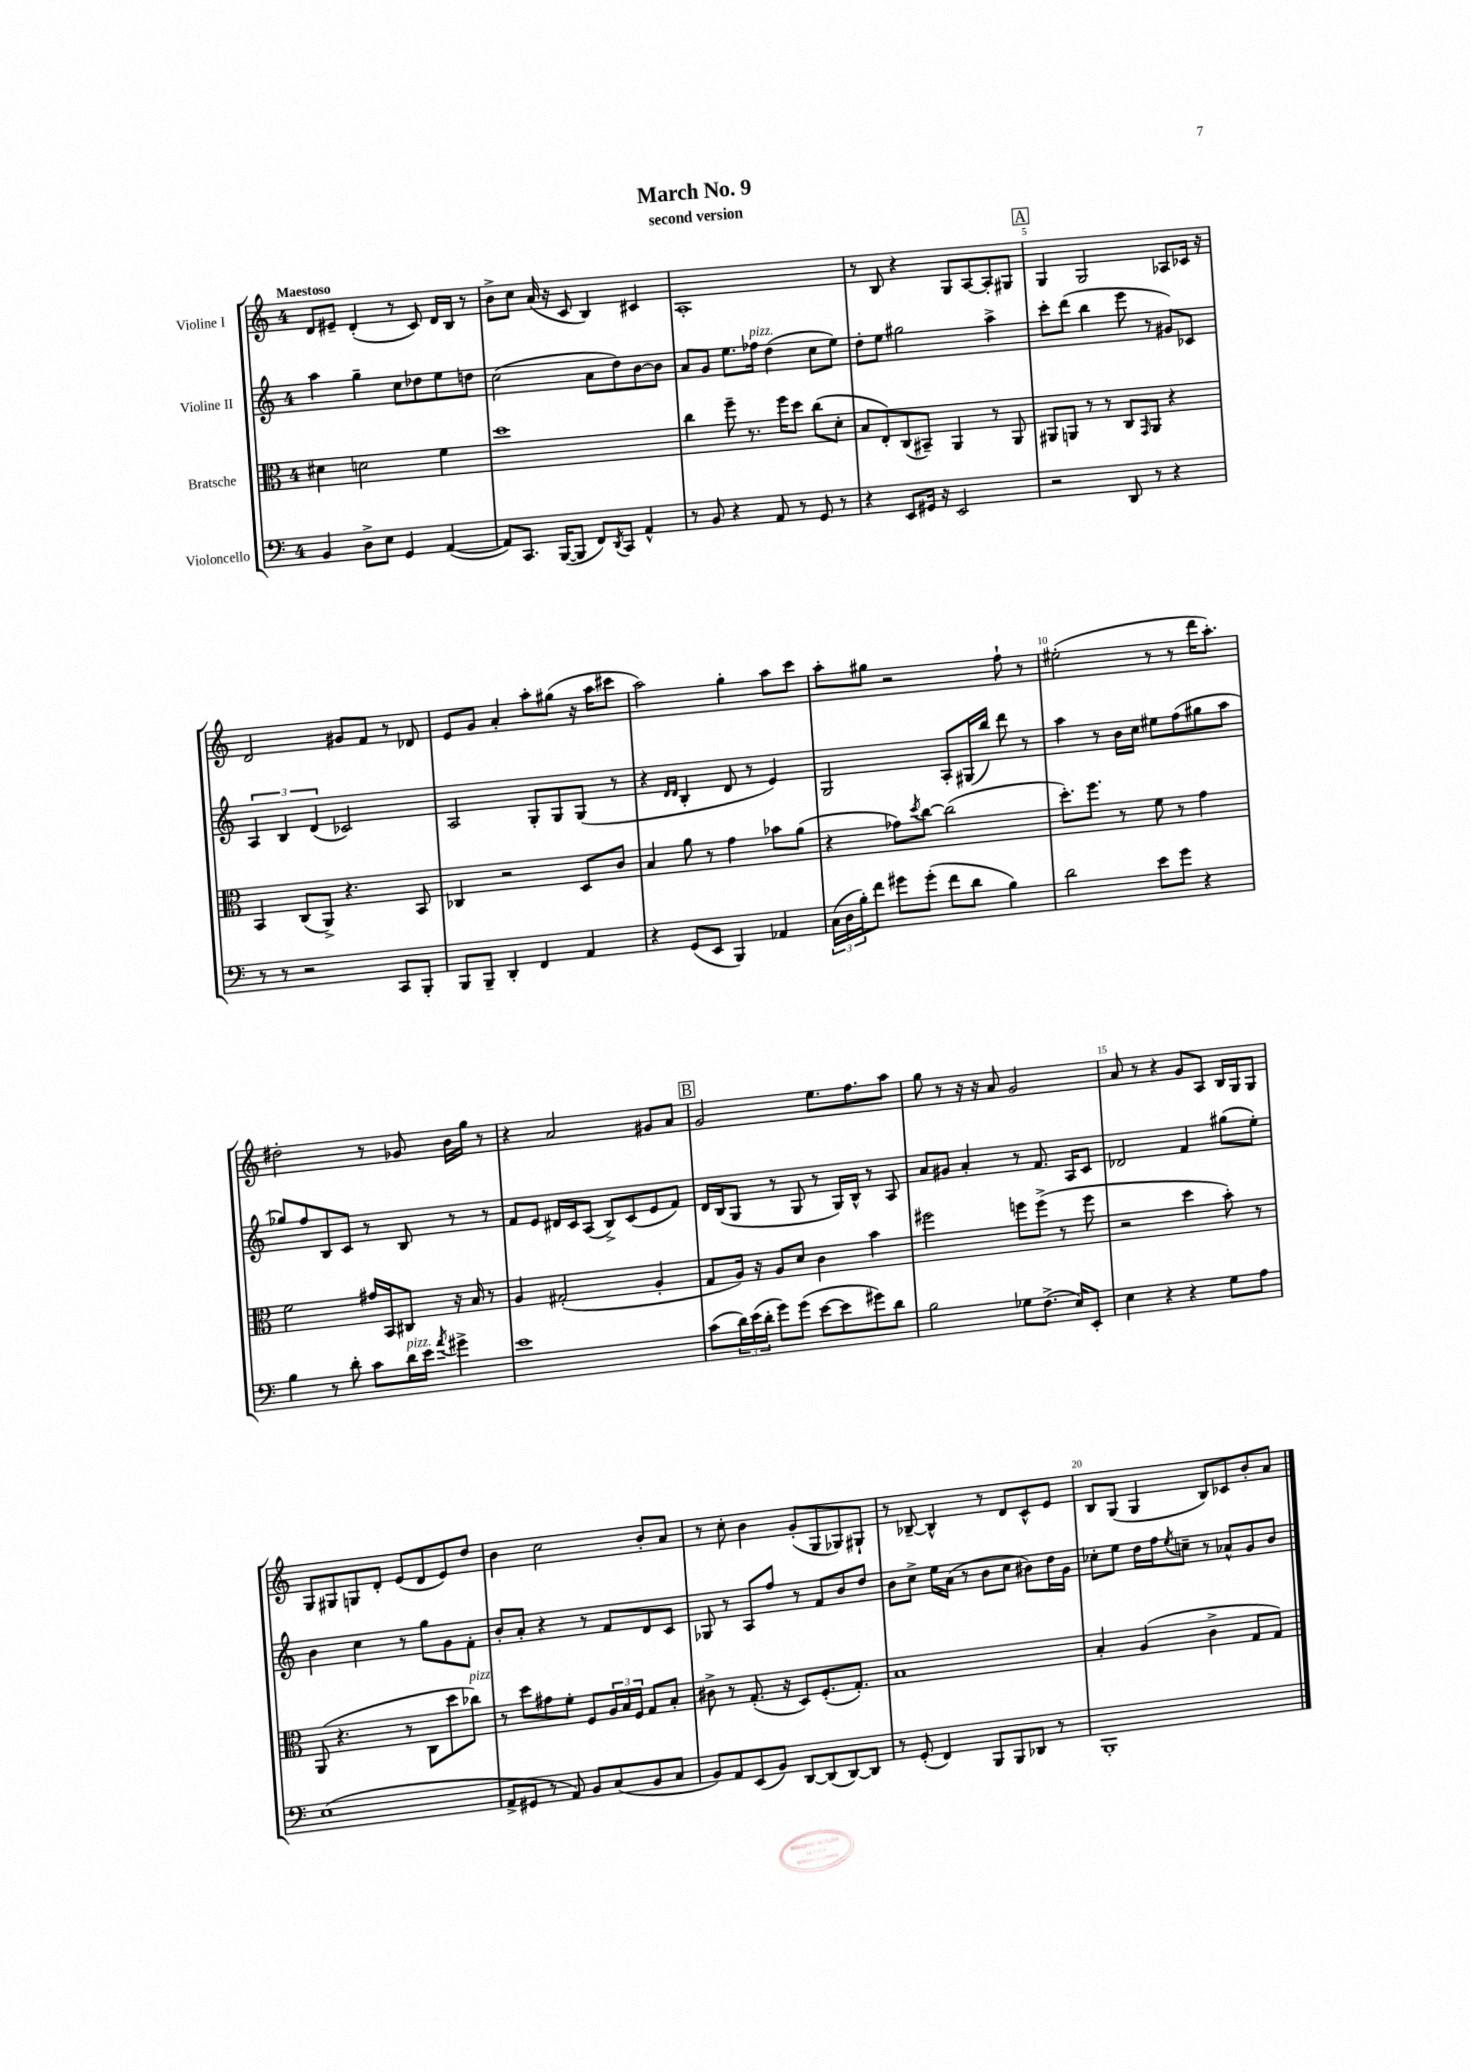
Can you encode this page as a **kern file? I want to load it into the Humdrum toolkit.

**kern	**kern	**kern	**kern
*staff4	*staff3	*staff2	*staff1
*clefF4	*clefC3	*clefG2	*clefG2
*k[]	*k[]	*k[]	*k[]
*M4/4	*M4/4	*M4/4	*M4/4
4BB	4d#	4aa	8d
.	.	.	8e#~
8D^	2d	4gg~	(4d'
8E	.	.	.
4GG	.	8cc	8r
.	.	8dd-	8c)
([4AA	4f	8ee	16d
.	.	.	16B
.	.	8dd	8r
=	=	=	=
8AA])	1dd	(2cc	8b^
8.CC	.	.	8cc
.	.	.	(16a
([16BBB	.	.	16r
8BBB]	.	.	8c
8FF)	.	8a	4B)
8qDD	.	.	.
8CC	.	8dd)	.
4AA^^	.	[8b	4c#
.	.	8b]	.
=	=	=	=
8r	4cc	8a	1A'
8BB	.	8g	.
4r	8ff~	8.ee	.
.	8.r	.	.
.	.	16ff-	.
8AA	.	(4dd	.
.	16ff	.	.
8r	8dd	.	.
8GG	(8cc	8cc	.
8r	8d'	8ee)	.
=	=	=	=
4r	8B	8dd'	8r
.	8E')	8ee	8B
8EE	(8C	2gg#	4r
16GG#	8BB#~)	.	.
16r	.	.	.
2EE	4AA	.	8G
.	.	.	[8A
.	8r	4aa^	8A']
.	8AA	.	8G#
=	=	=	=
2r	8AA#	8ccc'	4G
.	8AA	(8ddd	.
.	8r	4bb	2G
.	8r	.	.
8DD	8C	8eee	.
.	16qqGG	.	.
8r	8AA	8r	.
4r	4r	8g#)	8A-
.	.	8c-	16c-
.	.	.	16r
=	=	=	=
8r	4BB	6A	2d
8r	.	.	.
.	.	6B	.
2r	(8C	.	.
.	.	(6d	.
.	8AA^)	.	.
.	4.r	2c-)	8g#
.	.	.	8f
8CC	.	.	8r
8BBB'	8BB	.	8d-
=	=	=	=
8BBB	4C-	2A	8e
8BBB~	.	.	8g
4DD'	2r	.	4a'
4FF	.	8G'	8aa'
.	.	8G	(8gg#
4AA	8D	(8G	16r
.	.	.	16aa
.	8c	8r	8ccc#
=	=	=	=
4r	4B	4r	2aa)
.	.	16qqd	.
.	.	16qqd	.
(8GG	8a	4B'	.
8EE	8r	.	.
4BBB)	4g	8d	4gg'
.	.	8r	.
4AA-	8b-	4e)	8aa
.	(8a	.	8ccc
=	=	=	=
(24C	4r	2G	8aa'
24D	.	.	.
24B')	.	.	.
8f	.	.	8gg#
8g#	8g-)	.	2r
.	8qdd	.	.
(8g#'	[8cc	.	.
8f	(2cc]	8A'	.
8d	.	(16G#	.
.	.	16bb)	.
4B)	.	8ddd	8ff`
.	.	8r	8r
=	=	=	=
2d	8.dd')	4aa	(2ee#'
.	8.ff	.	.
.	.	8r	.
.	8r	16b	.
.	.	16cc	.
8e	8f	8ee#	8r
8g	8r	(8ff	8r
4r	4g	8gg#	16ddd
.	.	.	8.aa')
.	.	8aa	.
=	=	=	=
4B	2f	8gg-)	2dd#'
.	.	8ff	.
8r	.	8B	.
8d'	.	8c	.
8c	16g#	8r	8r
.	16BB	.	.
16d	8C#	8B	8g-
16e	.	.	.
8qa	.	.	.
4g#^	16r	8r	16b
.	16B	.	16gg
.	8r	8r	8r
=	=	=	=
1e	4A	8f	4r
.	.	8e	.
.	(2G#'	16d#	2a
.	.	16c	.
.	.	(8A	.
.	.	8B^)	.
.	.	(8c	.
.	4A'	8e	8g#
.	.	8f)	8a
=	=	=	=
(8c	8G	16d	2g
.	.	(16B	.
24d)	16A)	8G	.
(24e	.	.	.
.	16r	.	.
24d'	.	.	.
8g)	8A	8r	.
(8g	8d	8G	.
[8e	4c	8r	8.ee
8e]	.	16G)	.
.	.	16B^^	8.ff
8g#)	4b	8r	.
8d	.	8A	8aa
=	=	=	=
2B	2ff#	8a	8gg
.	.	8g#	8r
.	.	4a'	16r
.	.	.	16r
.	.	.	8a
8G-	8ff	8r	2g
(8.F^	(8ff^	8.f	.
.	8r	.	.
16E)	.	16A	.
8EE'	8ff	8c	.
=	=	=	=
4E	2r	2d-	8a
.	.	.	8r
4r	.	.	4r
4r	4dd	4f	8g
.	.	.	8A
8G	8b')	(8gg#	16B
.	.	.	16G
8A	8r	8ee')	8G
=	=	=	=
(1E	(8AA	4b	8G
.	4.r	.	8G#
.	.	4cc	8G
.	.	.	8d'
.	8r	8r	(8e
.	8C	8gg	8d
.	8dd	8g	8e)
.	8cc-)	8f'	8dd
=	=	=	=
8AA^	8r	8b'	4b
8GG#	8dd	8a'	.
8r	8g#	4r	2cc
8AA)	8f'	.	.
8BB	8F	8r	.
(8C	24A	8f	.
.	24B	.	.
.	24F	.	.
8BB	8G	8d	8b'
8C	8B'	8c	8a
=	=	=	=
8BB)	8c#^	8G-	8r
8AA	8r	8r	8cc'
(8EE	(8.G'	8A	4b
8BB)	.	8ff	.
.	16r	.	.
[8DD	8D)	8r	(8g'
(8DD]	(8.F'	8f	8G
[8DD)	.	8b	8G-)
.	8.G')	.	.
8DD]	.	8dd	8G#`
=	=	=	=
8r	1B	8b	8r
(8GG'	.	8cc^	[8B-~
4FF)	.	16ee	4B-^^]
.	.	(16a	.
.	.	8r	.
8BBB	.	8b	8r
8BBB	.	8cc	8d
8DD-	.	8b#)	8c^^
8r	.	16dd	8e
.	.	16g	.
=	=	=	=
1BBB'	4B'	8cc-'	8B
.	.	8ee	(8G
.	(4A	16dd	4G
.	.	16ff	.
.	.	8qee	.
.	.	8cc~	.
.	4c^	8r	8B)
.	.	8a-^^	8c-
.	8G	8g	8b'
.	8G)	8b	8a
==	==	==	==
*-	*-	*-	*-
